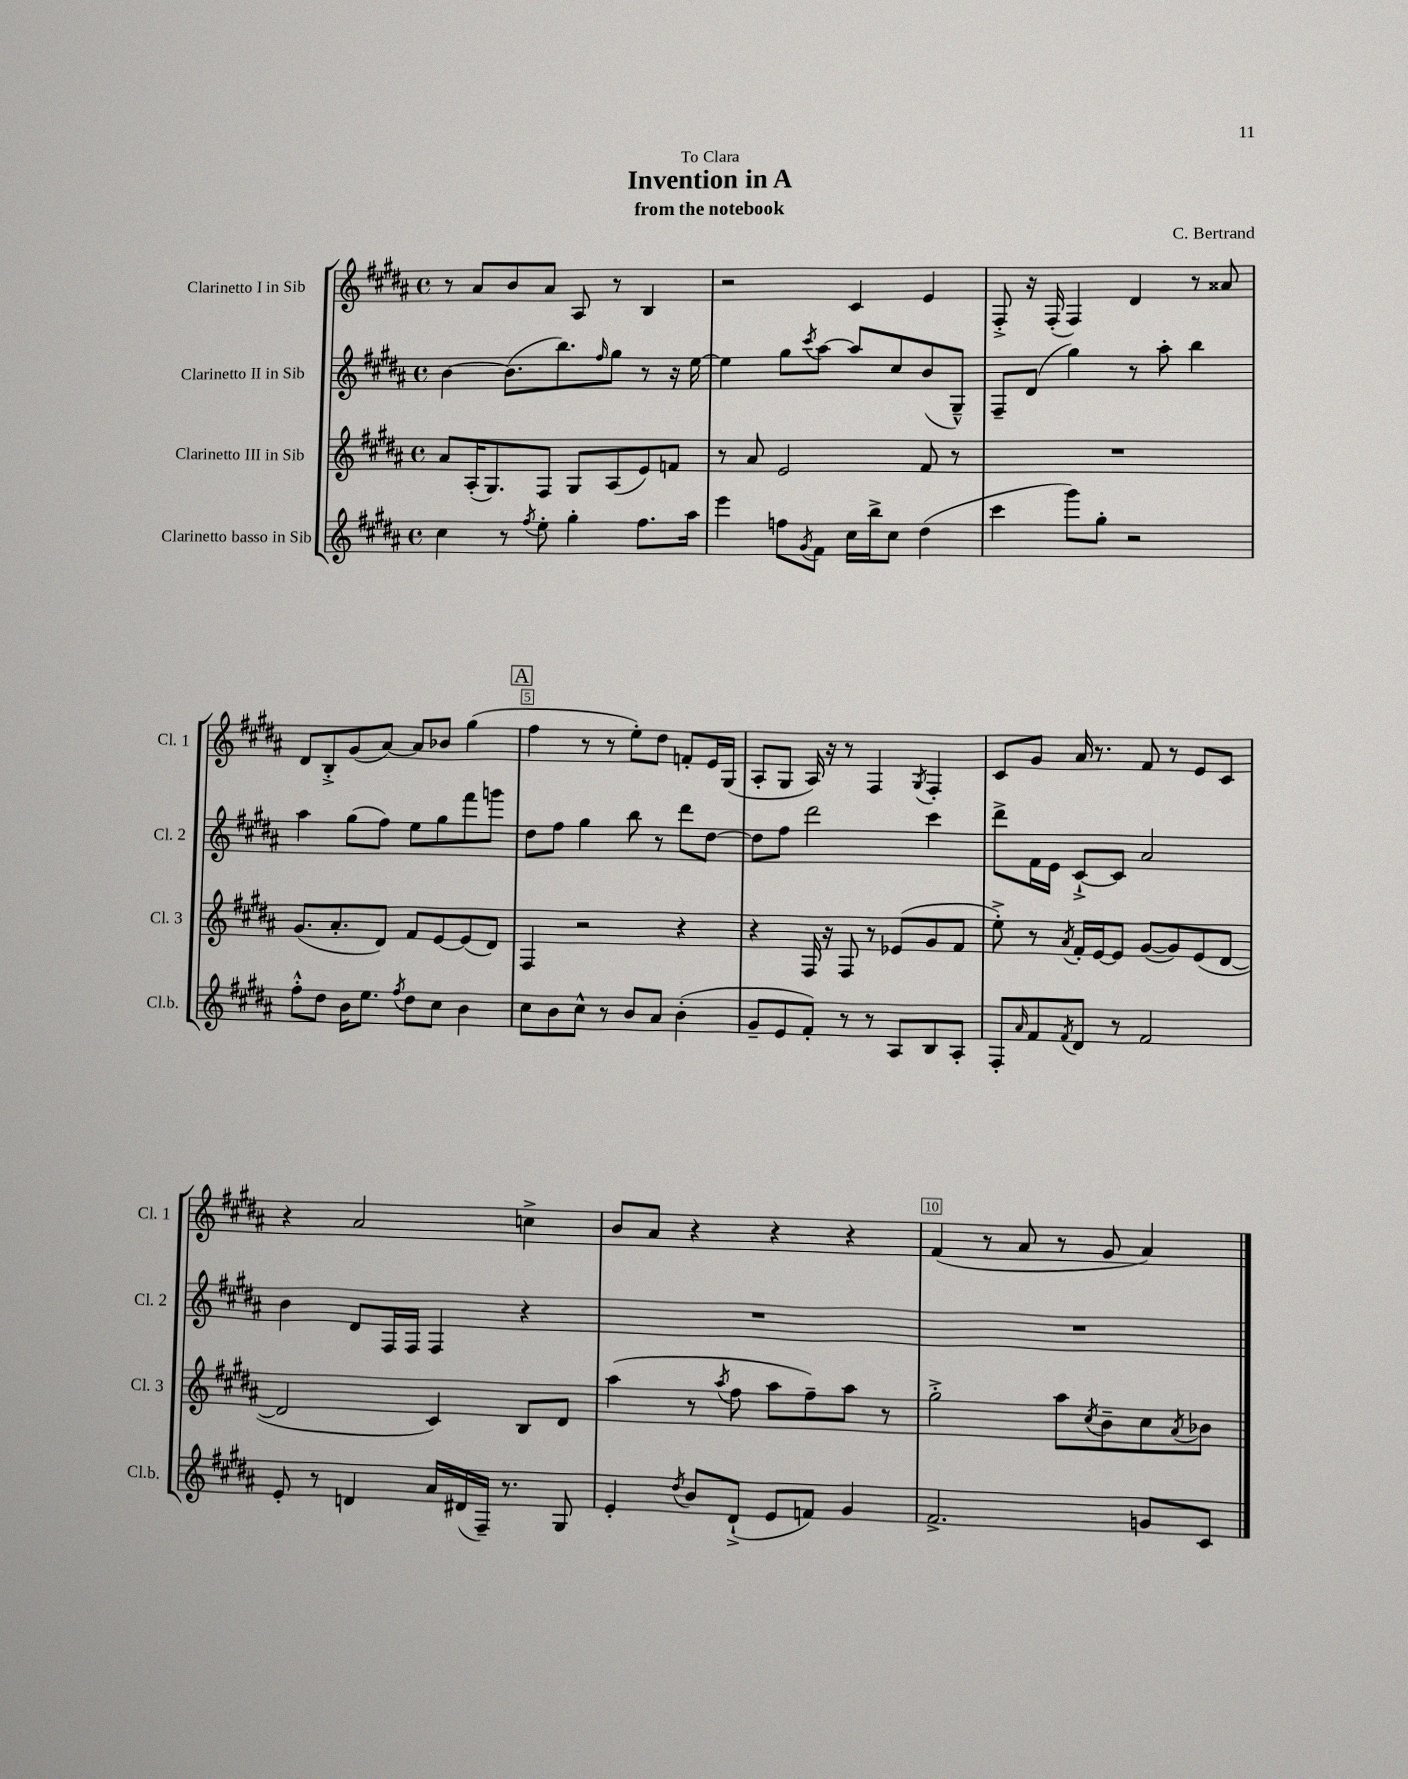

**kern	**kern	**kern	**kern
*staff4	*staff3	*staff2	*staff1
*clefG2	*clefG2	*clefG2	*clefG2
*k[f#c#g#d#a#]	*k[f#c#g#d#a#]	*k[f#c#g#d#a#]	*k[f#c#g#d#a#]
*M4/4	*M4/4	*M4/4	*M4/4
*met(c)	*met(c)	*met(c)	*met(c)
4cc#	8a#	[4b	8r
.	(16A#'	.	8a#
.	8.G#)	.	.
8r	.	(8.b]	8b
8qff#	.	.	.
8ee'	8F#	.	8a#
.	.	8.bb)	.
4gg#'	8G#	.	8A#
.	.	16qqff#	.
.	(8A#	8gg#	8r
8.ff#	8e)	8r	4B
.	8f	16r	.
16aa#	.	[16ee	.
=	=	=	=
4eee	8r	4ee]	2r
.	8a#	.	.
8ff	2e	8gg#	.
8qg#	.	8qccc#	.
8f#	.	[8aa#	.
16cc#	.	8aa#]	4c#
16bb^	.	.	.
8cc#	.	8cc#	.
(4dd#	8f#	(8b	4e
.	8r	8G#~^^)	.
=	=	=	=
4ccc#	1r	8F#~	8F#'^
.	.	(8d#	16r
.	.	.	(16F#'
8ggg#)	.	4gg#)	4F#)
8gg#'	.	.	.
2r	.	8r	4d#
.	.	8aa#'	.
.	.	4bb	8r
.	.	.	8a##
=	=	=	=
8ff#'^^	(8.g#	4aa#	8d#
8dd#	.	.	8B'^
.	8.a#'	.	.
16b	.	(8gg#	(8g#
8.ee	.	.	.
.	8d#)	8ff#)	[8a#)
8qff#	.	.	.
8dd#	8f#	8ee	8a#]
8cc#	[8e	8gg#	8b-
4b	(8e]	8fff#	(4gg#
.	8d#)	8ggg	.
=	=	=	=
8cc#	4F#	8dd#	4ff#
8b	.	8ff#	.
8cc#^^	2r	4gg#	8r
8r	.	.	8r
8b	.	8bb	8ee')
8a#	.	8r	8dd#
(4b'	4r	8ddd#	8f'
.	.	[8dd#	16e
.	.	.	(16G#
=	=	=	=
8g#~	4r	8dd#]	8A#'
8e	.	8ff#	8G#
8f#')	16F#	2ddd#	16A#)
.	16r	.	16r
8r	8F#	.	8r
8r	8r	.	4F#
8A#	(8e-	.	.
.	.	.	8qG#
8B	8g#	4ccc#	4F#'
8A#'	8f#	.	.
=	=	=	=
8F#'	8ee'^)	8ddd#^	8c#
16qqa#	.	.	.
8f#	8r	16f#	8g#
.	.	16e	.
8qf#	8qa#	.	.
8d#	16f#'	[8c#`^	16a#
.	[16e	.	8.r
8r	8e]	8c#]	.
2f#	([8g#	2a#	8f#
.	8g#])	.	8r
.	(8e	.	8e
.	[8d#	.	8c#
=	=	=	=
8e'	2d#]	4b	4r
8r	.	.	.
4d	.	8d#	2a#
.	.	16F#	.
.	.	16F#	.
16a#	4c#)	4F#	.
(16d#	.	.	.
16F#~)	.	.	.
8.r	.	.	.
.	8B	4r	4cc^
8G#	8d#	.	.
=	=	=	=
4e'	(4aa#	1r	8b
.	.	.	8a#
8qdd#	.	.	.
8b	8r	.	4r
.	8qaa#	.	.
(8d#`^	8ff#	.	.
8e	8aa#	.	4r
8f)	8ff#~)	.	.
4g#	8aa#	.	4r
.	8r	.	.
=	=	=	=
2.f#^	2gg#'^	1r	(4f#
.	.	.	8r
.	.	.	8a#
.	8aa#	.	8r
.	8qcc#	.	.
.	8b~	.	8g#
8g	8cc#	.	4a#)
.	8qa#	.	.
8c#	8b-	.	.
==	==	==	==
*-	*-	*-	*-
